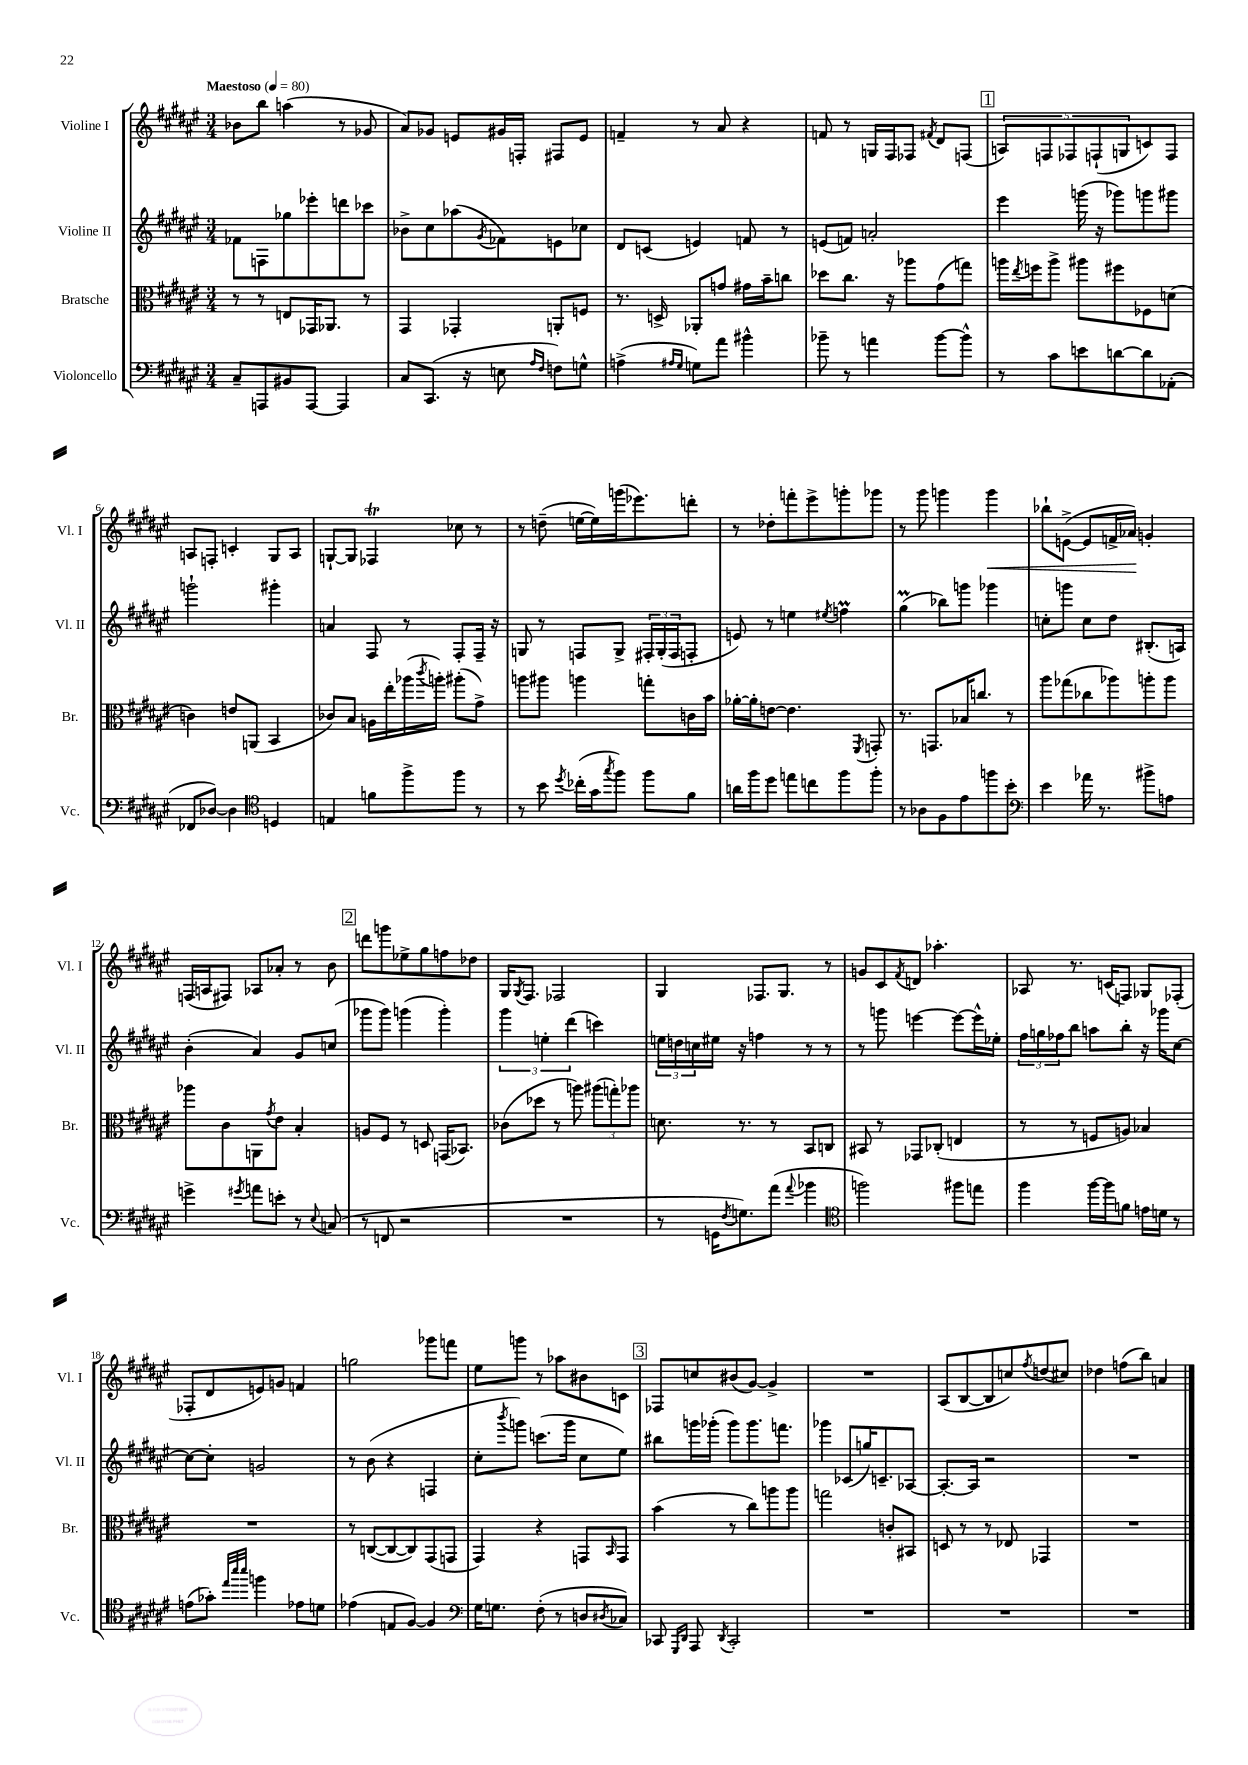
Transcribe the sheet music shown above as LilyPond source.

<<
\new StaffGroup <<
\new Staff = "s0" \with { instrumentName = "Violine I" shortInstrumentName = "Vl. I" } {
    \clef treble \key fis \major \numericTimeSignature \time 3/4 \tempo "Maestoso" 4 = 80
    bes'8 b''8 a''4( r8 ges'8 |
    ais'8) ges'8 e'8 gis'16 f16-. fis8 e'8 |
    f'4-- r8 ais'8 r4 |
    f'8 r8 g16 fis16 fes8 \acciaccatura { fis'8 } dis'8 f8( |
    \mark \markup { \box "1" } \tuplet 5/4 { a8) f8 fes8 f8-!( g8 } c'8) f8 |
    a8 f8-. c'4-. gis8 a8 |
    g8~-! g8 fes4\trill ces''8 r8 |
    r8 d''8--( e''16~ e''16) g'''16( ees'''8.) d'''8-. |
    r8 des''8-. f'''8-. eis'''8-> g'''8-. ges'''8 |
    r8 gis'''8 g'''4 g'''4\< |
    bes''8-! e'8~->( e'8 f'16-> aes'16\!) g'4-. |
    f16( a16 fis8) aes8 aes'8-. r8 b'8 |
    \mark \markup { \box "2" } d'''8 g'''8 ees''8-> gis''8 f''8 des''8 |
    gis16 \acciaccatura { gis8 } fis8. fes2 |
    gis4 fes8. gis8. r8 |
    g'8 cis'8 \acciaccatura { fis'8 } d'8 aes''4.-. |
    aes8 r8. c'16( f8) ges8 fes8-.( |
    fes8-. dis'8 e'8) g'8 f'4 |
    g''2 ges'''8 f'''8 |
    eis''8 g'''8 r8 aes''8 bis'8 c'8 |
    \mark \markup { \box "3" } fes8 c''8 bis'8( gis'8~) gis'4-> |
    R2. |
    ais8( b8~ b8 c''8) \acciaccatura { fis''8 } d''8( cis''8) |
    des''4 f''8( b''8) a'4 \bar "|." |
}
\new Staff = "s1" \with { instrumentName = "Violine II" shortInstrumentName = "Vl. II" } {
    \clef treble \key fis \major \numericTimeSignature \time 3/4
    fes'8 f8 ges''8 ees'''8-. d'''8 ces'''8 |
    bes'8-> cis''8 aes''8( \acciaccatura { gis'8 } fes'8) e'8 ces''8 |
    dis'8 c'8( e'4) f'8 r8 |
    e'8( f'8) a'2-. |
    \mark \markup { \box "1" } eis'''4 g'''16( r16 ges'''8) g'''8 gis'''8 |
    g'''2-! gis'''4-. |
    a'4 fis8 r8 fis8-. fis16-- r16 |
    g8 r8 f8 g8-> \tuplet 3/2 { fis16-. g16-.( fis16 } f8-. |
    e'8) r8 e''4 \acciaccatura { eis''8 } f''4\prall |
    gis''4\prall( bes''8) g'''8 ges'''4 |
    c''8-. g'''8 c''8 dis''8 bis8.-.( a16) |
    b'4-.( ais'4) gis'8 c''8( |
    \mark \markup { \box "2" } ges'''8 ges'''8) g'''4( g'''4-.) |
    \tuplet 3/2 { gis'''4 e''4-. dis'''4( } c'''4) |
    \tuplet 3/2 { e''16 d''16 c''16 } eis''16 r16 f''4 r8 r8 |
    r8 g'''8 e'''4~ e'''8~ e'''16-^ ees''16-. |
    \tuplet 3/2 { fis''16 g''16 fes''16 } b''8 a''8 b''8-. r16 ges'''16 cis''8~ |
    cis''8~ cis''8-. g'2 |
    r8 b'8( r4 f4 |
    cis''8-. \acciaccatura { b'''8 } g'''8) c'''8.( g'''16 cis''8 eis''8) |
    \mark \markup { \box "3" } bis''8 g'''16 ges'''16-.( ges'''8) ges'''8. f'''8. |
    ges'''4 ces'8( g''16) c'8.-- aes8~ |
    aes8.~-. aes16 r2 |
    R2. \bar "|." |
}
\new Staff = "s2" \with { instrumentName = "Bratsche" shortInstrumentName = "Br." } {
    \clef alto \key fis \major \numericTimeSignature \time 3/4
    r8 r8 e8 ges,16 aes,8. r8 |
    gis,4 ges,4-. a,8-. f8 |
    r8. d16-> aes,8-. g'8 gis'16 b'16-- c''8 |
    des''8 cis''8. r16 aes''8 gis'8( g''8) |
    \mark \markup { \box "1" } a''16 \acciaccatura { eis''8 } f''16 a''8-> ais''8 fis''8 fes8 d'8( |
    c'4) e'8 a,8( b,4 |
    ces'8) b8 a16 eis''16-. aes''16( \acciaccatura { cis'''8 } a''16-.) ais''8-.( gis'8->) |
    a''8 ais''8 a''4 g''8-. c'16 b'16 |
    aes'16~-. aes'16-. e'8~ e'4. \acciaccatura { fis,8 } g,8-. |
    r8. g,8. bes16 c''8. r8 |
    ais''8 ges''8( ces''8 aes''8) a''8-. a''8 |
    aes''8 cis'8 a,8 \acciaccatura { gis'8 } eis'8 b4-. |
    \mark \markup { \box "2" } a8 fis8 r8 d8 g,16( bes,8.) |
    ces'8( des''8 r8 a''8) \tuplet 3/2 { ais''8( g''8-.) aes''8 } |
    d'8. r8. r8 b,8 c8 |
    bis,8 r8 ges,8 ces8-.( e4 |
    r8 r8 f8 a8) bes4 |
    R2. |
    r8 c8~( c8~ c8) gis,8( g,8 |
    gis,4) r4 g,8 \grace { b,16 } g,8 |
    \mark \markup { \box "3" } b'4( r8 cis''8) a''8 a''8 |
    g''2 c'8-. bis,8 |
    d8 r8 r8 ees8 ges,4 |
    R2. \bar "|." |
}
\new Staff = "s3" \with { instrumentName = "Violoncello" shortInstrumentName = "Vc." } {
    \clef bass \key fis \major \numericTimeSignature \time 3/4
    cis8-- a,,8 bis,8 a,,8~ a,,4 |
    cis8 cis,8.( r16 e8 \grace { ais16 fis16 } f8) g8-^ |
    a4->( \grace { ais16 gis16 } g8) ais'8 bis'4-^ |
    bes'8-- r8 a'4 bes'8~ bes'8-^ |
    \mark \markup { \box "1" } r8 cis'8 e'8 d'8~ d'8 aes,8-.( |
    fes,8 des8~) des4 \clef tenor d4 |
    e4 f'8 fis''8-> fis''8 r8 |
    r8 b'8 \acciaccatura { dis''8 } ces''16-.( gis'16 \acciaccatura { gis''8 } fis''8) fis''8 fis'8 |
    a'16 fis''16 dis''8 e''8 c''8 fis''8 fis''8-. |
    r8 aes8 fis8 eis'8 f''8 b'8-. |
    \clef bass eis'4 aes'16 r8. bis'8-> a8 |
    g'4-> \acciaccatura { gis'8 } a'8 e'8-. r8 \appoggiatura { eis8 } c8( |
    \mark \markup { \box "2" } r8 f,8 r2 |
    R2. |
    r8 g,16 \acciaccatura { fis8 } g8.) ais'8( \appoggiatura { ais'8 } bes'4 |
    \clef tenor f''2) fis''8 e''8 |
    fis''4 fis''16~ fis''16 f'8 e'16 d'16 r8 |
    e'8( ges'8-.) \grace { eis''32 b''32 b''32 } f''4 ees'8 d'8 |
    ees'4( e8 fis8~) fis4 |
    \clef bass gis16 g8. fis8-.( r8 d8 \acciaccatura { dis8 } ces8) |
    \mark \markup { \box "3" } ces,8 \grace { gis,,16 dis,16 } ais,,8 \acciaccatura { dis,8 } ces,2-. |
    R2. |
    R2. |
    R2. \bar "|." |
}
>>
>>
